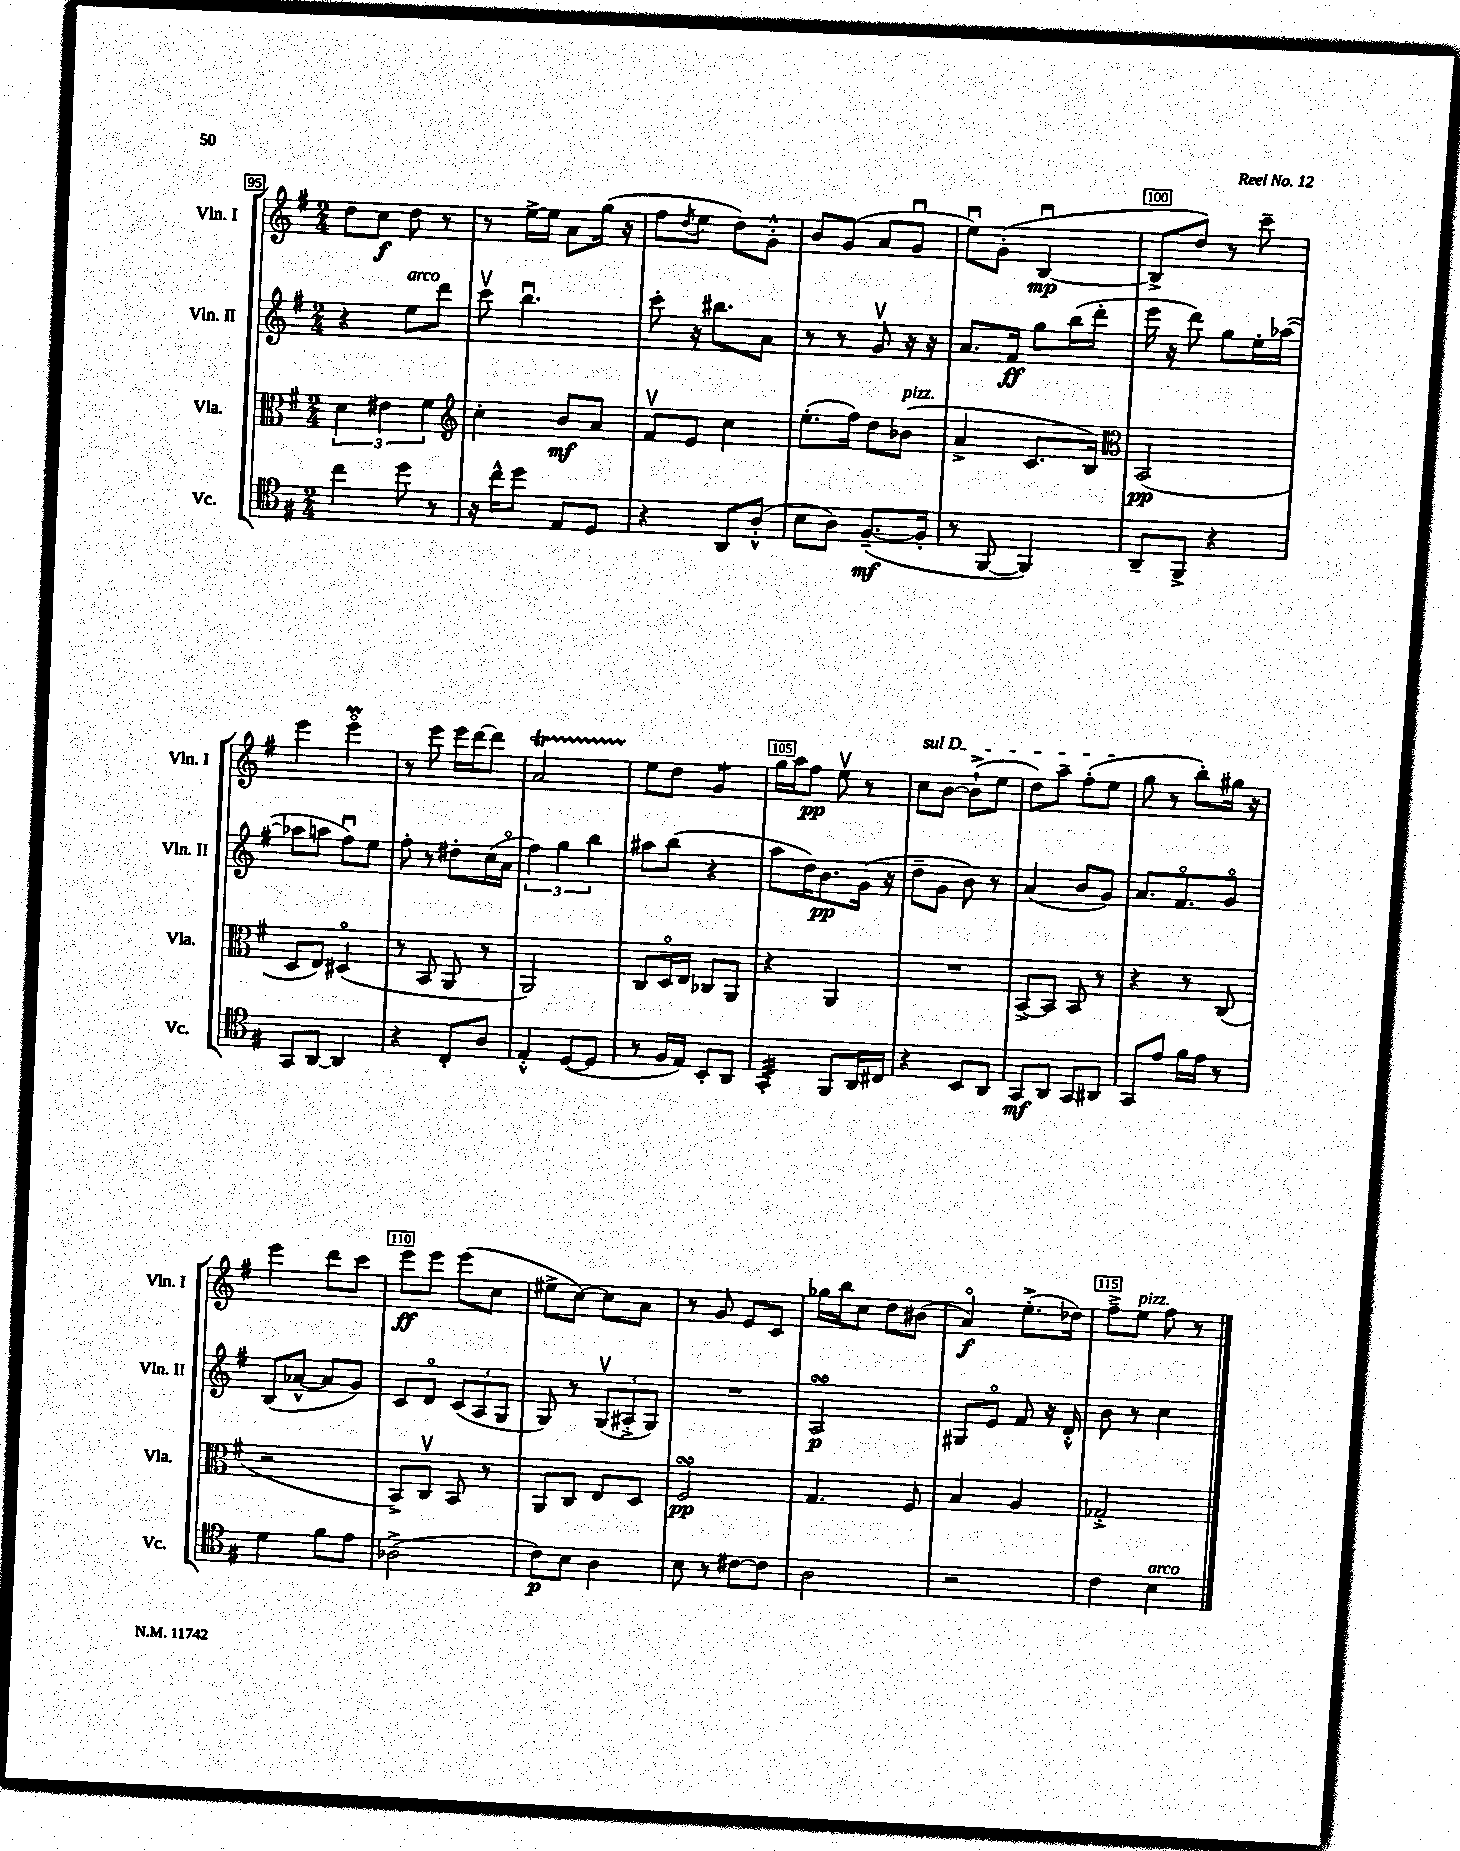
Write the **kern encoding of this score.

**kern	**kern	**kern	**kern
*staff4	*staff3	*staff2	*staff1
*clefC4	*clefC3	*clefG2	*clefG2
*k[f#]	*k[f#]	*k[f#]	*k[f#]
*M2/4	*M2/4	*M2/4	*M2/4
4cc	6d	4r	8dd
.	.	.	8cc
.	6e#	.	.
8dd	.	8ee	8dd
.	6f#	.	.
8r	.	8ddd	8r
=	=	=	=
*	*clefG2	*	*
16r	4cc'	8cccv	8r
16cc^^	.	.	.
8dd	.	4.bbu	[16ee^
.	.	.	16ee]
8E	8b	.	8a
8D	8a	.	(16gg
.	.	.	16r
=	=	=	=
4r	8f#v	8ccc'	8ff#
.	.	.	8qdd
.	8e	16r	8ee
.	.	8.bb#	.
8AA	4cc	.	8dd)
(8A'^^	.	8a	8g'^^
=	=	=	=
8B	(8.ee'	8r	8b
8A)	.	8r	(8g
.	16ff#)	.	.
([8.F#~	8dd	8gv	8a
.	(8b-	16r	8gu
16F#']	.	16r	.
=	=	=	=
8r	4a^	8.a	8eeu)
[8FF#	.	.	(8g'
.	.	16f#	.
4FF#])	8.c	8gg	[4Bu
.	.	(16bb	.
.	16B)	16ddd'	.
=	=	=	=
*	*clefC3	*	*
8AA~	(2BB	16eee	8B^]
.	.	16r	.
8FF#^	.	8ddd)	8dd)
4r	.	8gg	8r
.	.	16ee'	8ccc~
.	.	([16aa-	.
=	=	=	=
8GG	8D	8aa-]	4eee
[8AA	8E)	8aa	.
4AA]	(4D#o	8ff#u)	4eeeo
.	.	8ee	.
=	=	=	=
4r	8r	8ff#'	8r
.	8BB	8r	8eee
8C'	8AA	8dd#'	16eee
.	.	.	[16ddd
8A	8r	(16cc	8ddd]
.	.	16ao	.
=	=	=	=
4E'^^	2AA)	6ff#)	2a
.	.	6gg	.
([8D	.	.	.
.	.	6bb	.
8D]	.	.	.
=	=	=	=
8r	8C	8aa#	8ee
16F#	16Do	(8bb	8dd
16E)	16E	.	.
8BB'	8C-	4r	4g
8AA	8AA	.	.
=	=	=	=
4GG'	4r	8aa	16gg
.	.	.	16aa
.	.	16dd)	8ff#
.	.	8.b	.
8FF#	4AA	.	8eev
16AA	.	(16g	8r
16C#	.	16r	.
=	=	=	=
4r	2r	8dd~	8cc
.	.	8g	[8b
8BB	.	8b)	(8b`^]
8AA	.	8r	8ee
=	=	=	=
8GG	[8BB^	(4a	8dd)
8AA	8BB]	.	8aa~
8GG	8BB	8b	(8ff#'
8AA#	8r	8g)	8ee
=	=	=	=
8GG	4r	8.a	8gg
8e	.	.	8r
.	.	8.f#o	.
16f#	8r	.	8bb')
16e	.	.	.
8r	(8C	8go	16gg#
.	.	.	16r
=	=	=	=
4d	2r	(8B	4eee
.	.	[8a-^^	.
8f#	.	8a-]	8ddd
8e	.	8g)	8ccc
=	=	=	=
(2A-^	8BB^)	8c	8eee
.	8Cv	8do	8eee
.	8BB	(12c	(8eee
.	.	12A	.
.	8r	.	8cc
.	.	12G	.
=	=	=	=
8c)	8AA	8G)	8ee#^
8B	8C	8r	[8cc)
4A	8E	(12Gv	8cc]
.	.	12A#'^	.
.	8D	.	8a
.	.	12G)	.
=	=	=	=
8B	2F#	2r	8r
8r	.	.	8g
[8c#	.	.	8e
8c#]	.	.	8c
=	=	=	=
2A	4.G	2A	16gg-
.	.	.	16bb
.	.	.	8cc
.	.	.	8dd
.	8F#	.	(8b#
=	=	=	=
2r	4B	8G#	4ao)
.	.	8eo	.
.	4A	8f#	(8.ee'^
.	.	16r	.
.	.	16d'^^	16dd-)
=	=	=	=
4c	2G-'^	8b	8ff#~^
.	.	8r	8ee
4B	.	4cc	8ff#
.	.	.	8r
==	==	==	==
*-	*-	*-	*-
